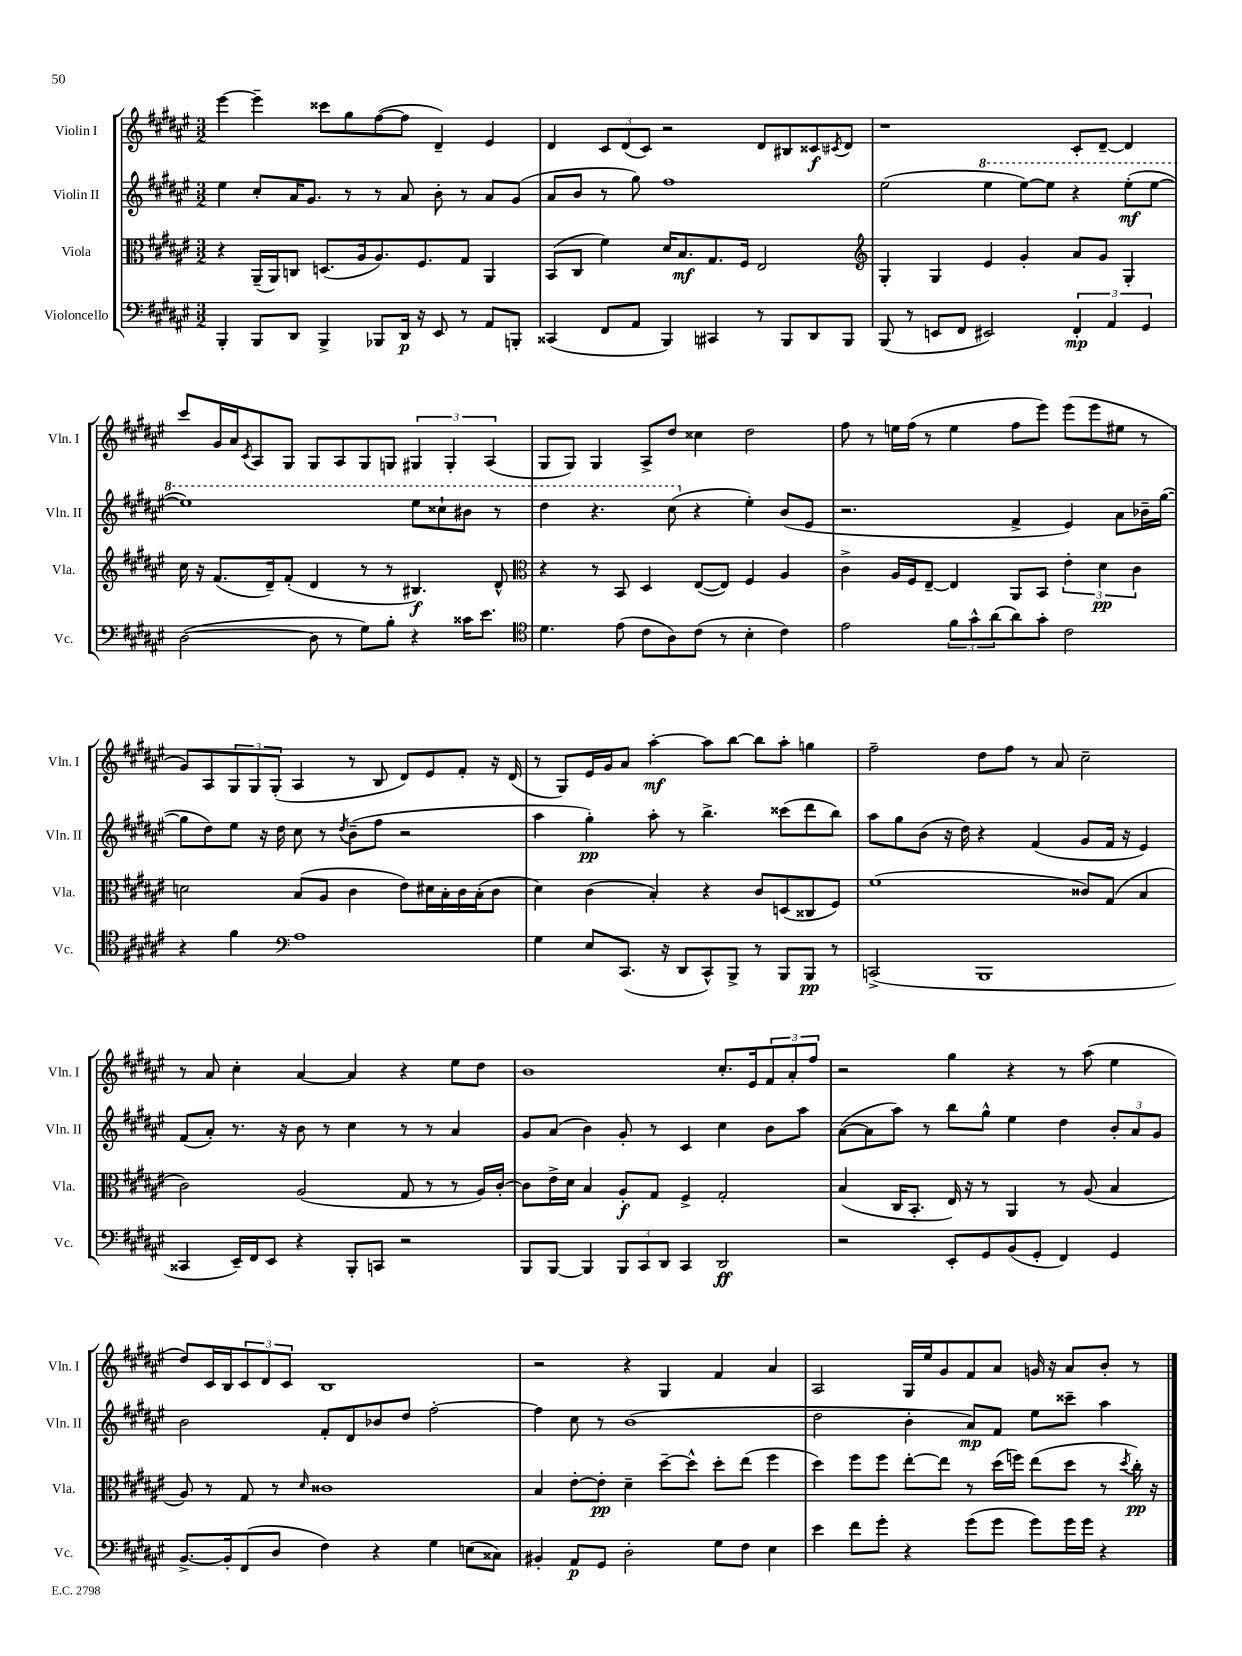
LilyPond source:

<<
\new StaffGroup <<
\new Staff = "s0" \with { instrumentName = "Violin I" shortInstrumentName = "Vln. I" } {
    \clef treble \key fis \major \numericTimeSignature \time 3/2
    eis'''4~ eis'''4-- cisis'''8 gis''8 fis''8~( fis''8 dis'4--) eis'4 |
    dis'4 \tuplet 3/2 { cis'8 dis'8( cis'8) } r2 dis'8 bis8 cisis'8\f \acciaccatura { cis'8 } dis'8 |
    r1 cis'8-. dis'8~-- dis'4 |
    cis'''8 gis'16 ais'16 \acciaccatura { cis'8 } ais8 gis8 gis8 ais8 gis8 g8 \tuplet 3/2 { gis4 gis4-. ais4( } |
    gis8 gis8) gis4 ais8-> dis''8 cisis''4 dis''2 |
    fis''8 r8 e''16 fis''16( r8 e''4 fis''8 eis'''8) eis'''8( eis'''8 eis''8 r8 |
    gis'8) ais8 \tuplet 3/2 { gis8 gis8 gis8-.( } ais4 r8 b8 dis'8) eis'8 fis'8-. r16 dis'16( |
    r8 gis8) eis'16 gis'16 ais'8 ais''4~-.\mf ais''8 b''8~ b''8 ais''8-. g''4 |
    fis''2-- dis''8 fis''8 r8 ais'8 cis''2-- |
    r8 ais'8 cis''4-. ais'4~ ais'4 r4 eis''8 dis''8 |
    b'1 cis''8.-. eis'16 \tuplet 3/2 { fis'8 ais'8-. fis''8 } |
    r2 gis''4 r4 r8 ais''8( eis''4 |
    dis''8) cis'16 b16 \tuplet 3/2 { cis'8 dis'8 cis'8 } b1 |
    r2 r4 gis4 fis'4 ais'4 |
    ais2 gis16 eis''16 gis'8 fis'8 ais'8 g'16 r16 ais'8 b'8-. r8 \bar "|." |
}
\new Staff = "s1" \with { instrumentName = "Violin II" shortInstrumentName = "Vln. II" } {
    \clef treble \key fis \major \numericTimeSignature \time 3/2
    eis''4 cis''8-. ais'16 gis'8. r8 r8 ais'8 b'8-. r8 ais'8 gis'8( |
    ais'8 b'8 r8 gis''8) fis''1 |
    eis''2( \ottava #1 eis'''4 eis'''8~) eis'''8 r4 eis'''8-.\mf( eis'''8~ |
    eis'''1) eis'''8 cisis'''8-! bis''8 r8 |
    dis'''4 r4. cis'''8( \ottava #0 r4 eis''4-.) b'8( eis'8 |
    r2. fis'4-> eis'4) ais'8 bes'16-- gis''16~( |
    gis''8 dis''8) eis''8 r16 dis''16 cis''8 r8 \acciaccatura { dis''8 } b'8--( fis''8 r2 |
    ais''4 gis''4-.\pp) ais''8-. r8 b''4.-> cisis'''8( dis'''8 b''8) |
    ais''8 gis''8 b'8( r16 dis''16) r4 fis'4( gis'8 fis'16 r16 eis'4) |
    fis'8( ais'8-.) r8. r16 b'8 r8 cis''4 r8 r8 ais'4 |
    gis'8 ais'8( b'4) gis'8-. r8 cis'4 cis''4 b'8 ais''8 |
    ais'8~( ais'8 ais''8) r8 b''8 gis''8-^ eis''4 dis''4 \tuplet 3/2 { b'8-. ais'8 gis'8 } |
    b'2 fis'8-. dis'8 bes'8 dis''8 fis''2~-. |
    fis''4 cis''8 r8 b'1( |
    dis''2 b'4-. ais'8\mp) fis'8 eis''8 cisis'''8-- ais''4 \bar "|." |
}
\new Staff = "s2" \with { instrumentName = "Viola" shortInstrumentName = "Vla." } {
    \clef alto \key fis \major \numericTimeSignature \time 3/2
    r4 ais,16--( ais,16) c8 d8.( ais16 ais8.) fis8. gis8 ais,4 |
    b,8( cis8 fis'4) dis'16 b8.\mf gis8. fis16 eis2 |
    \clef treble gis4-. gis4 eis'4 gis'4-. ais'8 gis'8 gis4-. |
    cis''16 r16 fis'8.( dis'16--) fis'8-.( dis'4 r8 r8 bis4.\f) dis'8-^ |
    \clef alto r4 r8 b,8 dis4 eis8~( eis8) fis4 ais4 |
    cis'4-> ais16 fis16 eis8~-- eis4 ais,8 b,8 \tuplet 3/2 { eis'4-. dis'4\pp cis'4 } |
    d'2 b8( ais8 cis'4 eis'8) dis'16 b16-. cis'16 b16-.( cis'8 |
    dis'4) cis'4( b4-.) r4 cis'8 d8( cisis8 fis8) |
    fis'1( cisis'8) gis8( b4 |
    cis'2) ais2( gis8 r8 r8 ais16) cis'16~-. |
    cis'8 eis'16-> dis'16 b4 ais8-.\f gis8 fis4-> gis2-. |
    b4( cis16 b,8.-. eis16) r16 r8 ais,4 r8 ais8( b4 |
    ais8) r8 gis8 r8 \grace { dis'16 } cisis'1 |
    b4 eis'8~-. eis'8-.\pp dis'4-- dis''8~-- dis''8-^ dis''8-. eis''8( fis''4 |
    dis''4) fis''8 fis''8 eis''8~-. eis''8 r8 dis''16( f''16) eis''8( dis''8 r8 \acciaccatura { dis''8 } cis''16-.\pp) r16 \bar "|." |
}
\new Staff = "s3" \with { instrumentName = "Violoncello" shortInstrumentName = "Vc." } {
    \clef bass \key fis \major \numericTimeSignature \time 3/2
    b,,4-. b,,8 dis,8 b,,4-> bes,,8 dis,16\p r16 eis,8 r8 ais,8 b,,8-. |
    cisis,4( fis,8 ais,8 b,,4) cis,4 r8 b,,8 dis,8 b,,8 |
    b,,8( r8 e,8 fis,8 eis,2) \tuplet 3/2 { fis,4-.\mp ais,4 gis,4 } |
    dis2~( dis8 r8 gis8) b8-. r4 cisis'16 eis'8. |
    \clef tenor dis'4. eis'8( cis'8 ais8) cis'8( r8 b4-. cis'4) |
    eis'2 \tuplet 3/2 { fis'8 gis'8-^ ais'8( } ais'8) gis'8-. cis'2 |
    r4 fis'4 \clef bass ais1 |
    gis4 eis8 cis,8.( r16 dis,8 cis,8-^) b,,8-> r8 b,,8 b,,8\pp r8 |
    c,2->( b,,1 |
    cisis,4 eis,16--) fis,16 eis,8 r4 b,,8-. c,8 r2 |
    b,,8 b,,8~ b,,4 \tuplet 3/2 { b,,8 cis,8 dis,8 } cis,4 dis,2\ff |
    r2 eis,8-. gis,8 b,8( gis,8-. fis,4) gis,4 |
    b,8.~-> b,16-. fis,8( dis8 fis4) r4 gis4 e8( cisis8) |
    bis,4-. ais,8\p gis,8 dis2-. gis8 fis8 eis4 |
    eis'4 fis'8 gis'8-. r4 gis'8( gis'8 gis'8) gis'16 gis'16 r4 \bar "|." |
}
>>
>>
\layout { \context { \Score \remove "Bar_number_engraver" } }
